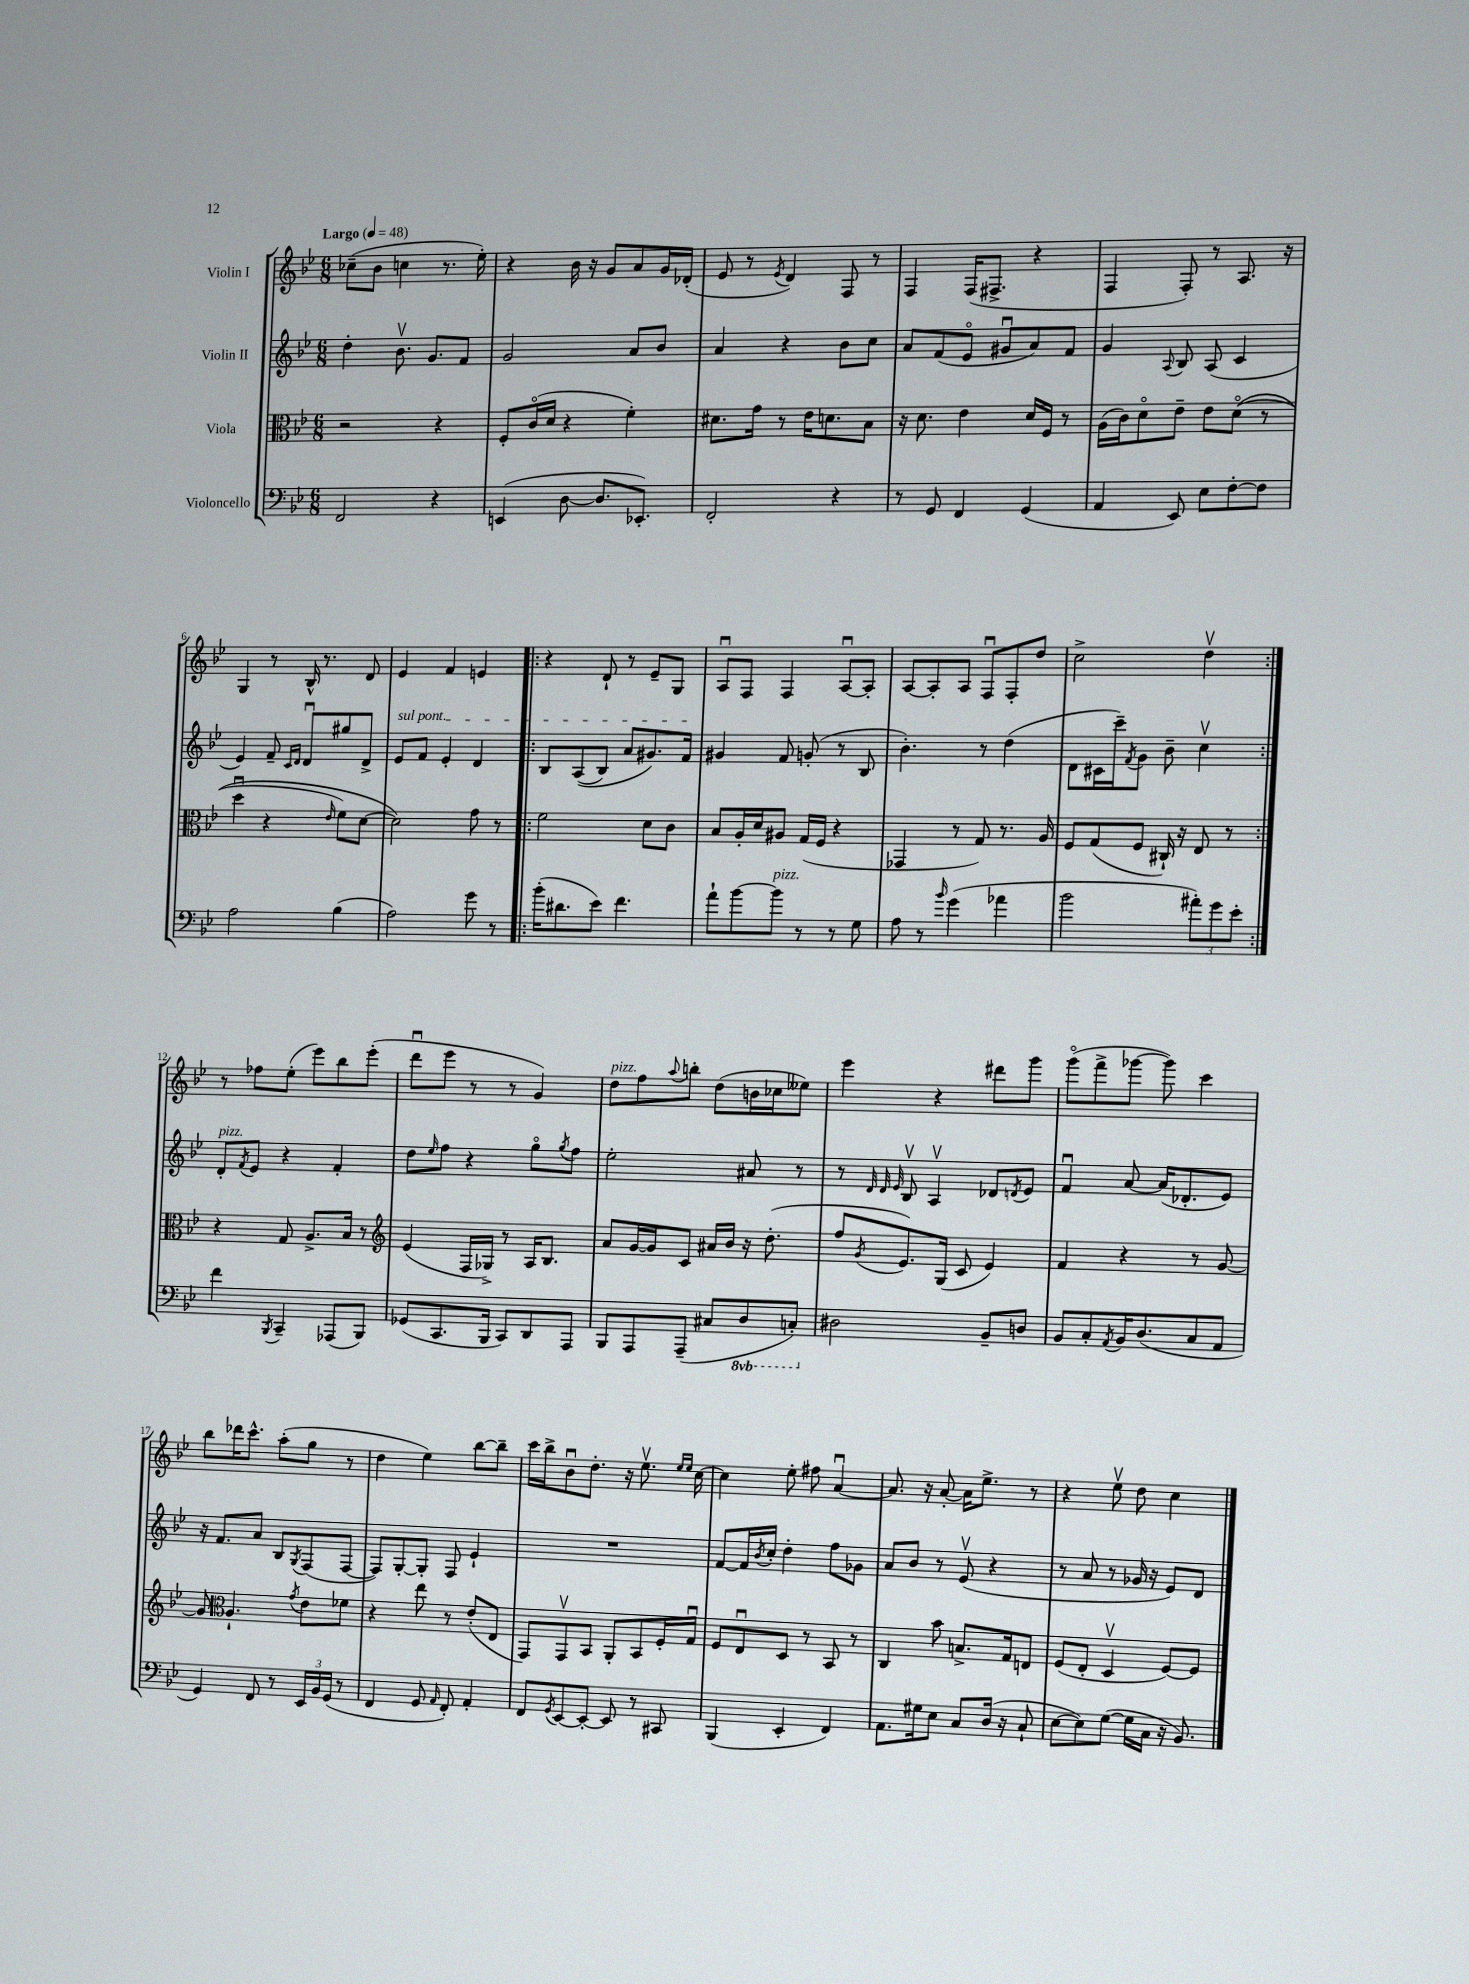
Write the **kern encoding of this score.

**kern	**kern	**kern	**kern
*staff4	*staff3	*staff2	*staff1
*clefF4	*clefC3	*clefG2	*clefG2
*k[b-e-]	*k[b-e-]	*k[b-e-]	*k[b-e-]
*M6/8	*M6/8	*M6/8	*M6/8
*MM48	*MM48	*MM48	*MM48
2FF	2r	4dd'	(8cc-~
.	.	.	8b-
.	.	8.b-v	4cc
.	.	8.g	.
4r	4r	.	8.r
.	.	8f	.
.	.	.	16ee-')
=	=	=	=
(4EE	8F'	2g	4r
.	(16co	.	.
.	16d	.	.
[8D	4r	.	16b-
.	.	.	16r
8.D]	.	.	8g
.	4f')	8a	8a
8.EE-')	.	.	.
.	.	8b-	16g
.	.	.	(16d-'
=	=	=	=
2FF'	8.d#	4a	8e-
.	.	.	8r
.	16g	.	.
.	.	.	8qe-
.	8r	4r	4d)
.	16e-	.	.
.	8.d	.	.
4r	.	8b-	8F
.	8B-	8cc	8r
=	=	=	=
8r	16r	8a	4F
.	8.d	.	.
8GG	.	(8f	.
4FF	4e-	8e-o	(16F
.	.	.	8.F#^
.	.	8g#u	.
(4GG	16d	8a)	4r
.	16F	.	.
.	8r	8f	.
=	=	=	=
4AA	(16A	4g	4F
.	16c)	.	.
.	8do	.	.
.	.	8qqA	.
8EE-)	8e-~	8B-	8F')
8E-	8e-	(8A	8r
[8F'	&((8do	4c	8.A
8F]	8r	.	.
.	.	.	16r
=	=	=	=
2A	4ddu	4e-)	4G
.	4r	8f~	8r
.	.	16qqc	.
.	.	16qqd	.
.	.	8du	16B-^^
.	.	.	8.r
.	16qqe-	.	.
(4B-	8f)	8gg#	.
.	[8d	8d^	8d
=	=	=	=
2A)	2d]&)	8e-	4e-
.	.	8f	.
.	.	4e-'	4f
8g	8g	4d	4e
8r	8r	.	.
=!|:	=!|:	=!|:	=!|:
(16b-'	2f	8B-	4r
8.d#	.	.	.
.	.	&((8A	.
8e-)	.	8B-)	8d`
4.f	.	8a	8r
.	8d	8.g#&)	8e-~
.	8c	.	8G
.	.	16f	.
=	=	=	=
8a`	8B-	4g#	8Au
[8b-	16A'	.	8F
.	16d	.	.
8b-]	8A#	8f	4F
8r	(16G	(8g'	.
.	16F	.	.
8r	4r	8r	[8Au
8G	.	8B-	8A']
=	=	=	=
8A	4GG-	4.b-')	[8A
8r	.	.	8A']
16qqb-	.	.	.
(4g	8r	.	8A
.	8G)	8r	8Fu
4a-	8.r	(4dd	8F'
.	.	.	8dd
.	16A	.	.
=	=	=	=
2b-	8F	8d	2cc^
.	(8G	16c#	.
.	.	16ccc~)	.
.	.	8qf	.
.	8F	8g	.
.	16C#`)	8b-~	.
.	16r	.	.
12a#')	8E-	4ccv	4ddv
12g	.	.	.
.	8r	.	.
12e-'	.	.	.
=:|!	=:|!	=:|!	=:|!
4f	4r	8d'	8r
.	.	8qf	.
.	.	8e-	8ff-
8qBBB-	.	.	.
4CC~	8G	4r	(8ee-'
.	8.A^	.	8eee-)
(8AAA-	.	4f'	8bb-
.	16B-	.	.
8BBB-)	8r	.	(8eee-'
=	=	=	=
*	*clefG2	*	*
(8GG-	(4e-	8dd	8dddu
.	.	16qqee-	.
8.CC	.	8ff	8eee-
.	16F	4r	8r
16BBB-	16G-^)	.	.
8CC)	8r	.	8r
8DD	16A	8ggo	4g)
.	8.B-	.	.
.	.	8qgg	.
8AAA	.	8ff	.
=	=	=	=
8BBB-	8a	2ee-'	8dd
8AAA	[16g	.	8ff
.	16g]	.	.
.	.	.	8qqaa
(8AAA~	8c	.	8bb'
8C#	16a#	.	(8dd
.	16b-	.	.
8DD	16r	8a#	16b
.	(8.dd'	.	16cc-
8CC')	.	8r	8ee--)
=	=	=	=
2D#	8ff	8r	4eee-
.	.	32qqd	.
.	.	32qqd	.
.	8qg	32qqe-	.
.	8.e-)	8B-v	.
.	.	4Av	4r
.	(16G	.	.
.	8c	.	.
8BB-~	4e-)	8d-	8ddd#
.	.	8qd	.
8D	.	8e-	8ggg
=	=	=	=
8BB-	4f	4fu	(8gggo
8C'	.	.	8fff^
8qAA	.	.	.
16BB-	4r	[8a	[8ggg-
(8.D	.	.	.
.	.	(16a]	8ggg-])
.	.	8.d-'	.
8C	8r	.	4ccc
8AA	[8g	8e-)	.
=	=	=	=
4GG)	8g]	16r	8bb-
.	.	8.f	.
*	*clefC3	*	*
.	4.A`	.	16ddd-
.	.	.	8.ccc^^
8FF	.	8a	.
8r	.	8B-	(8aa'
.	8qg	8qG	.
24EE-	8e-	(8F	8gg
24BB-	.	.	.
(24GG	.	.	.
8r	8f-	[8F	8r
=	=	=	=
4FF	4r	8F])	4dd
.	.	[8G'	.
8GG	8ee-	8G']	4ee-)
16qqAA	.	.	.
8FF')	8r	8F	.
4AA'	(8e-'	4e-`	[8bb-
.	8E-	.	8bb-~]
=	=	=	=
8FF	8GG)	2.r	16ccc
.	.	.	16bb-^
8qGG	.	.	.
[8EE-	8GGv	.	8b-u
8EE-'_	8BB-	.	8.dd'
8EE-]	8AA'	.	.
.	.	.	16r
8r	8BB-	.	8.ee-v
8CC#	16F'	.	.
.	.	.	16qqee-
.	.	.	16qqee-
.	16Gu	.	[16cc
=	=	=	=
(4BBB-	8F	[8f	4cc]
.	8E-u	16f]	.
.	.	8qb-	.
.	.	16cc'	.
4EE-'	8D	4dd'	8ee-'
.	8r	.	8ff#
4FF)	8BB-	8ff	[4au
.	8r	8g-	.
=	=	=	=
8.AA	4C	8a	8.a]
.	.	8b-	.
16G#	.	.	16r
8E-	8b-	8r	[8a'
8C	8.B^	(8e-v	16a]
.	.	.	8.ee-^
(16D	.	4r	.
16r	16G	.	.
8C`	8E	.	8r
=	=	=	=
[8E-	(8F	8r	4r
8E-])	8E-'	8a	.
([8G	4Dv	8r	8ee-v
16G]	.	16g-	8dd
16C	.	16r	.
16r	[8F)	8e-)	4cc
8.BB-)	.	.	.
.	8F]	8d	.
==	==	==	==
*-	*-	*-	*-
